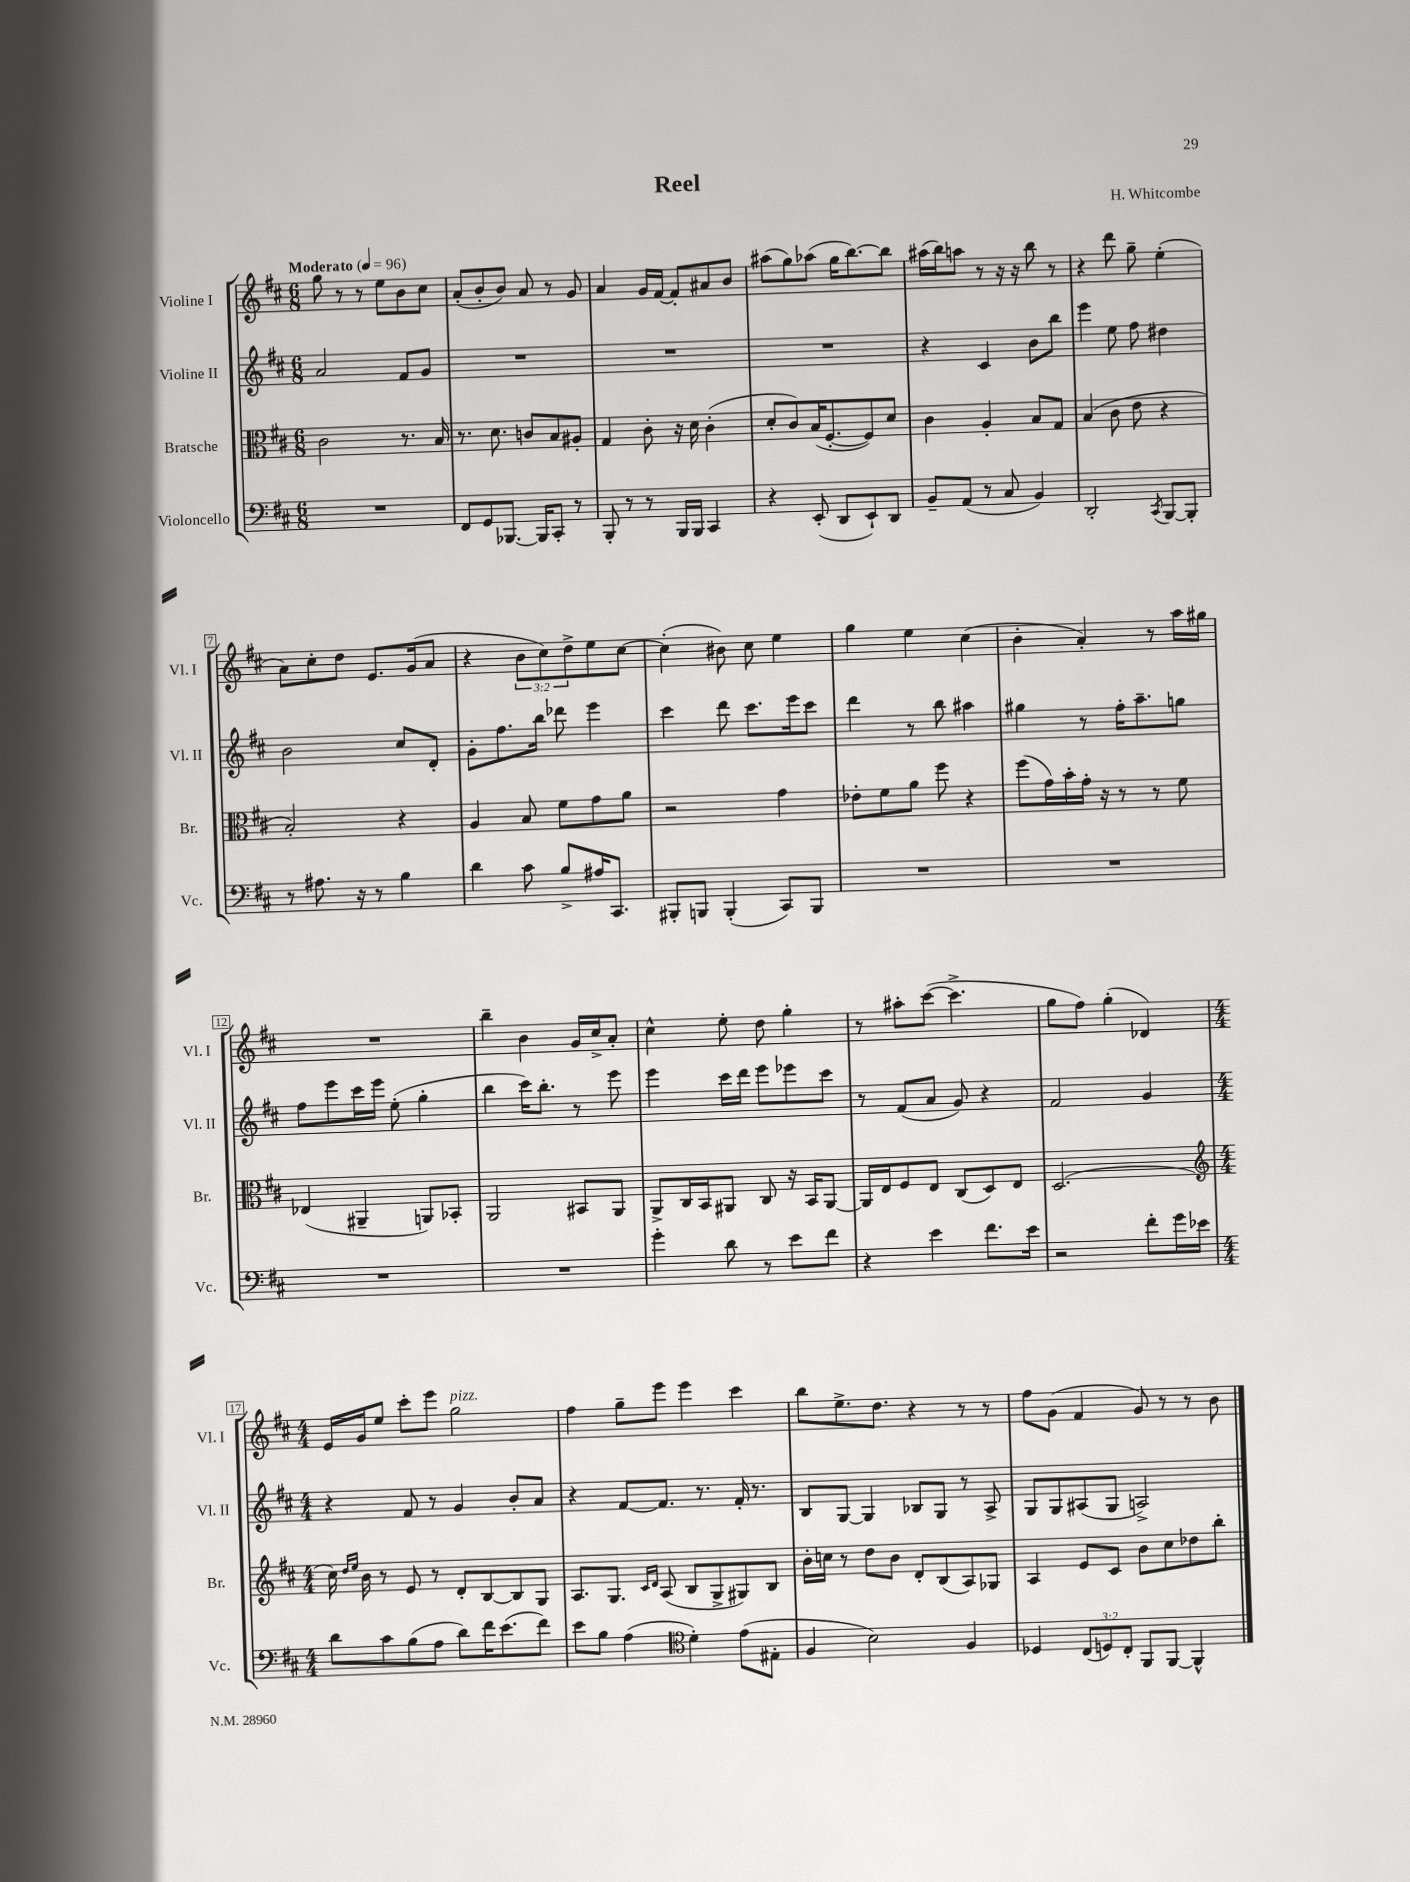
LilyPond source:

\header { title = "Reel" composer = "H. Whitcombe" }
<<
\new StaffGroup <<
\new Staff = "s0" \with { instrumentName = "Violine I" shortInstrumentName = "Vl. I" } {
    \clef treble \key d \major \numericTimeSignature \time 6/8 \override Staff.TupletNumber.text = #tuplet-number::calc-fraction-text \tempo "Moderato" 4 = 96
    g''8 r8 r8 e''8 b'8 cis''8 |
    a'8-.( b'8-. b'8) a'8 r8 g'8 |
    a'4 g'16 fis'16~ fis'8-. ais'8 b'8 |
    ais''8( g''8) aes''8( g''16 b''8.~) b''8 |
    ais''16( b''16) a''8 r8 r16 r16 b''8 r8 |
    r4 d'''8 g''8-- e''4-.( |
    a'8) cis''8-. d''8 e'8. g'16( a'8 |
    r4 \tuplet 3/2 { b'8 cis''8) d''8-> } e''8 cis''8~ |
    cis''4-.( bis'8) cis''8 e''4 |
    g''4 e''4 cis''4( |
    b'4-. a'4-.) r8 a''16 gis''16 |
    R2. |
    b''4-- b'4 g'16 cis''16-> a'8-. |
    cis''4-^ e''8-. d''8 g''4-. |
    r8 ais''8-. cis'''8~( cis'''4.-> |
    g''8 fis''8) g''4-.( des'4) |
    \numericTimeSignature \time 4/4 e'16 g'16 e''8 cis'''8-. e'''8 g''2^\markup { \italic "pizz." } |
    fis''4 g''8-- e'''8 e'''4 cis'''4 |
    b''8 e''8.-> d''8. r4 r8 r8 |
    fis''8 g'8( fis'4 g'8) r8 r8 b'8 \bar "|." |
}
\new Staff = "s1" \with { instrumentName = "Violine II" shortInstrumentName = "Vl. II" } {
    \clef treble \key d \major \numericTimeSignature \time 6/8
    a'2 fis'8 g'8 |
    R2. |
    R2. |
    R2. |
    r4 cis'4 b'8 b''8 |
    e'''4 e''8 fis''8 dis''4 |
    b'2 cis''8 d'8-. |
    g'8-. fis''8. b''16 des'''8 e'''4 |
    cis'''4 d'''8 cis'''8. e'''16 cis'''8 |
    d'''4 r8 b''8 ais''4 |
    gis''4 r8 fis''16-. a''8.-- g''8 |
    fis''8 e'''8 cis'''16 e'''16 e''8-.( g''4-. |
    b''4 cis'''16) b''8.-. r8 e'''8 |
    e'''4 cis'''16 d'''16 e'''8 ees'''8 cis'''8 |
    r8 fis'8( a'8 g'8) r4 |
    fis'2 g'4 |
    \numericTimeSignature \time 4/4 r4 fis'8 r8 g'4 b'8-. a'8 |
    r4 fis'8~ fis'8. r8. fis'16-. r8. |
    b8 g8~ g4 bes8 g8 r8 a8-> |
    g8 g8 ais8( g8 a2->) \bar "|." |
}
\new Staff = "s2" \with { instrumentName = "Bratsche" shortInstrumentName = "Br." } {
    \clef alto \key d \major \numericTimeSignature \time 6/8
    cis'2 r8. b16 |
    r8. d'8. c'8 b8 ais8-. |
    g4 cis'8-. r16 d'16 cis'4-.( |
    d'8-. cis'8) b16( fis8.~-. fis8) d'8 |
    cis'4 a4-. b8 g8 |
    b4( cis'8 e'8 r4 |
    b2-.) r4 |
    a4 b8 fis'8 g'8 a'8 |
    r2 g'4 |
    ees'8-. fis'8 a'8 fis''8 r4 |
    fis''8( g'16) b'16-. g'16-. r16 r8 r8 fis'8 |
    ees4( ais,4-- a,8) bes,8-. |
    a,2 bis,8 a,8 |
    a,8-> cis16 b,16 ais,8 cis8 r16 b,16 ais,8~ |
    ais,16 e16 fis8 e8 cis8( d8) e8 |
    d2.( |
    \numericTimeSignature \time 4/4 \clef treble cis''16) \grace { d''16 e''16 } b'16 r8 e'8 r8 d'8-. b8~ b8 g8 |
    a8. g8. \grace { cis'16 d'16 } a8( b8 g8-> gis8) b8 |
    b'16-. c''16 r8 d''8 b'8 d'8-. b8( a8) ges8 |
    a4 e'8 cis'8 b'8 cis''8 des''8 b''8-. \bar "|." |
}
\new Staff = "s3" \with { instrumentName = "Violoncello" shortInstrumentName = "Vc." } {
    \clef bass \key d \major \numericTimeSignature \time 6/8 \override Staff.TupletNumber.text = #tuplet-number::calc-fraction-text
    R2. |
    fis,8 g,8 bes,,8.~ bes,,16 cis,8-. r8 |
    b,,8-. r8 r8 b,,16 b,,16 cis,4 |
    r4 e,8-.( d,8 e,8-!) d,8 |
    b,8-- a,8( r8 cis8 b,4) |
    d,2-. \acciaccatura { cis,8 } b,,8~ b,,8-. |
    r8 ais8. r16 r8 b4 |
    d'4 cis'8 b8-> ais16 cis,8. |
    bis,,8-. b,,8 b,,4-.( cis,8) b,,8 |
    R2. |
    R2. |
    R2. |
    R2. |
    g'4-. d'8 r8 e'8 fis'8 |
    r4 e'4 fis'8. e'16 |
    r2 fis'8-. g'16 ees'16 |
    \numericTimeSignature \time 4/4 d'8 cis'8 b8( a8 d'8) fis'16 e'8.( fis'8) |
    e'8 b8 a4( \clef tenor d'4-.) e'8( eis8-. |
    fis4 b2) fis4 |
    des4 \tuplet 3/2 { cis8( d8) cis8-. } fis,8 fis,8~ fis,4-^ \bar "|." |
}
>>
>>
\layout { \context { \Score \override BarNumber.stencil = #(make-stencil-boxer 0.1 0.3 ly:text-interface::print) } }
